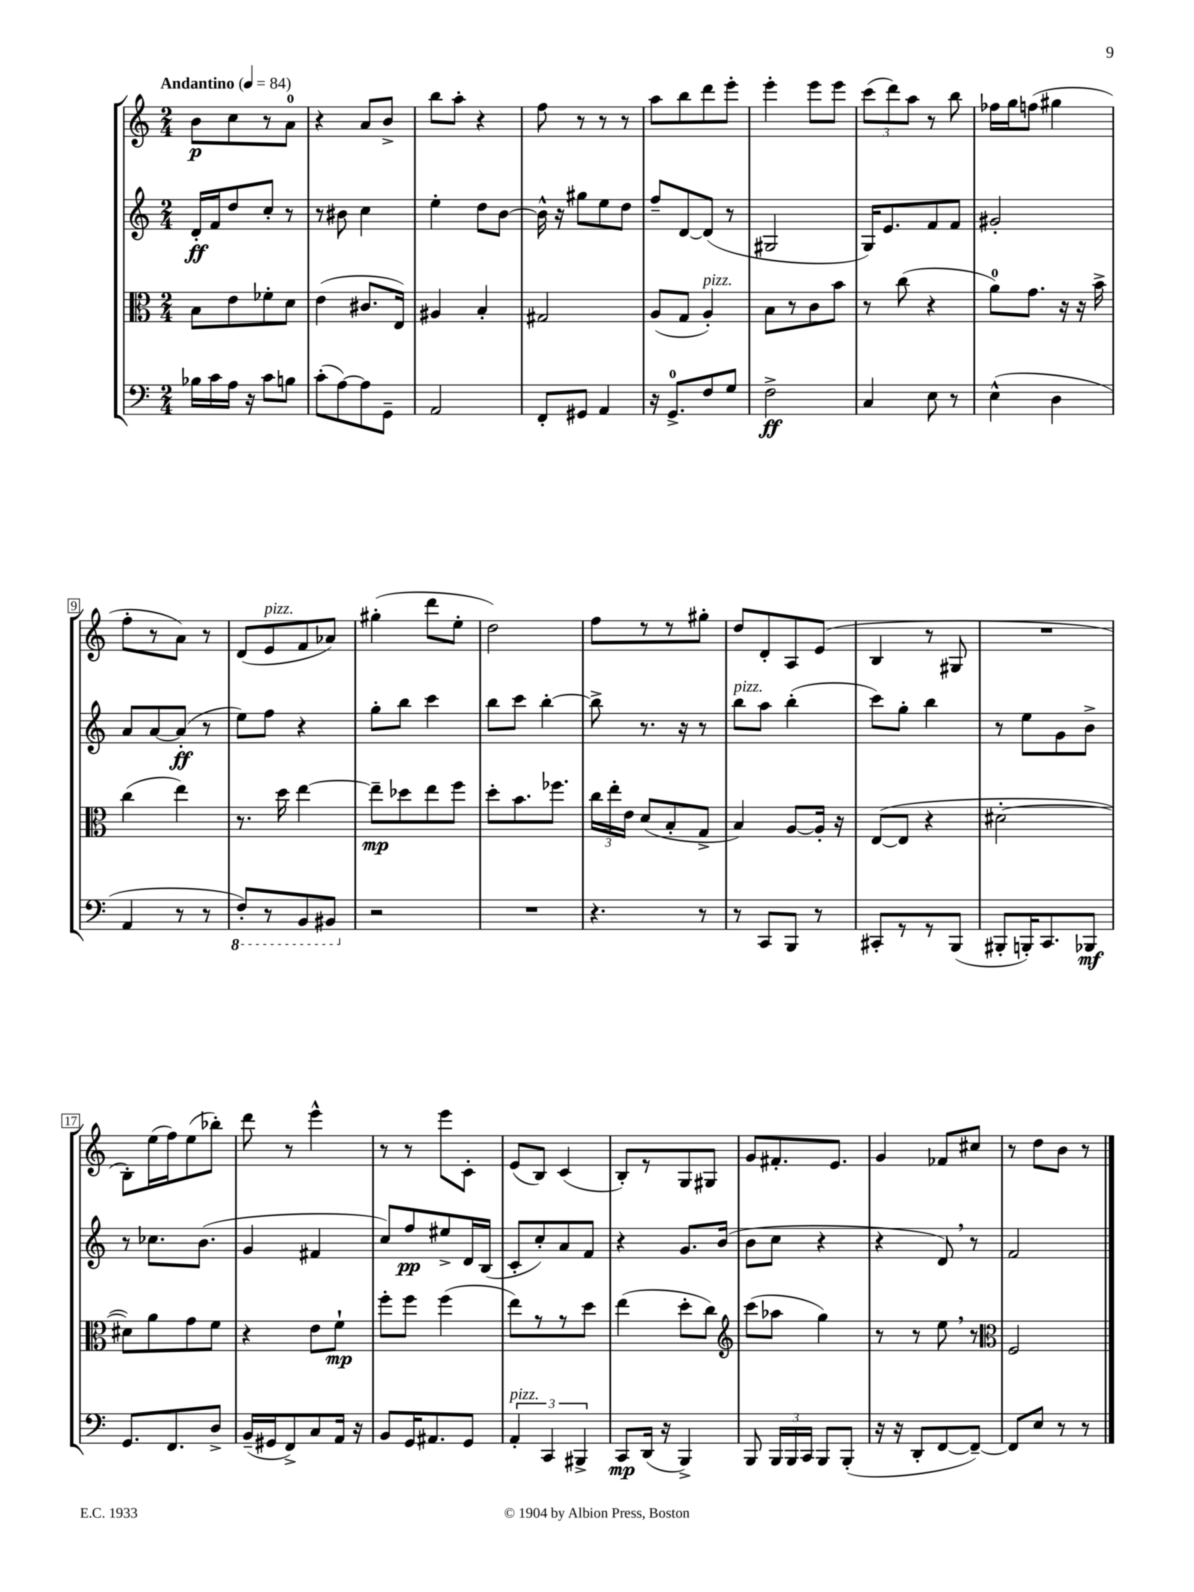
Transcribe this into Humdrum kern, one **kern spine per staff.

**kern	**kern	**kern	**kern
*staff4	*staff3	*staff2	*staff1
*clefF4	*clefC3	*clefG2	*clefG2
*k[]	*k[]	*k[]	*k[]
*M2/4	*M2/4	*M2/4	*M2/4
*MM84	*MM84	*MM84	*MM84
16B-\LL	8B\L	16d'/LL	8b\L
16c\	.	16f/J	.
16A\JJ	8e\	8dd/	8cc\
16r	.	.	.
8c\L	8f-'\	8cc'/J	8r
8B\J	8d\J	8r	8a\J
=	=	=	=
(8c'\L	(4e\	8r	4r
[8A\)	.	8b#\	.
8A\]	8.c#/L	4cc\	8a/L
8GG~\J	.	.	8b^/J
.	16E/Jk)	.	.
=	=	=	=
2AA/	4A#/	4ee'\	8bb\L
.	.	.	8aa'\J
.	4B'/	8dd\L	4r
.	.	[8b\J	.
=	=	=	=
8FF'/L	2G#/	16b^^\]	8ff\
.	.	16r	.
8GG#/J	.	8gg#\L	8r
4AA/	.	8ee\	8r
.	.	8dd\J	8r
=	=	=	=
16r	(8A/L	8ff~/L	8aa\L
8.GG^/L	.	.	.
.	8G/J	[8d/	8bb\
8F/	4A'/)	(8d/]J	8ddd\
8G/J	.	8r	8eee'\J
=	=	=	=
2F^\	8B\L	2G#/	4eee'\
.	8r	.	.
.	8c\	.	8eee\L
.	8b\J	.	8eee\J
=	=	=	=
4C/	8r	16G/LK)	(12ccc\L
.	.	8.e/	.
.	.	.	12ddd\)
.	(8cc\	.	.
.	.	.	12aa\J
8E\	4r	8f/	8r
8r	.	8f/J	8bb\
=	=	=	=
(4E^^\	8a\L)	2g#'/	16ff-\LL
.	.	.	16gg\J
.	8.g\J	.	(8ff\J
4D\	.	.	4gg#\
.	16r	.	.
.	16r	.	.
.	16b^\	.	.
=	=	=	=
4AA/	(4cc\	8a/L	8ff'\L
.	.	[8a/	8r
8r	4ee\)	(8a'/]J	8a\J)
8r	.	8r	8r
=	=	=	=
8FF'/L)	8.r	8ee\L)	(8d/L
8r	.	8ff\J	8e/
.	16dd\	.	.
8BBB/	[4ee\	4r	8f/
8BBB#/J	.	.	8a-/J)
=	=	=	=
2r	8ee~\]L	8gg'\L	(4gg#'\
.	8dd-\	8bb\J	.
.	8ee\	4ccc\	8ddd\L
.	8ff\J	.	8ee'\J
=	=	=	=
2r	8dd'\L	8bb\L	2dd\)
.	8.b\	8ccc\J	.
.	.	[4bb'\	.
.	8.ff-\J	.	.
=	=	=	=
4.r	24cc\LL	8bb^\]	8ff\L
.	24ee'\	.	.
.	24e\JJ	.	.
.	(8d/L	8.r	8r
.	8B'/	.	8r
.	.	16r	.
8r	8G^/J	8r	8gg#'\J
=	=	=	=
8r	4B/)	8bb\L	8dd/L
8CC/L	.	8aa\J	8d'/
8BBB/J	[8A/L	(4bb'\	8A/
8r	16A'/]Jk	.	(8e/J
.	16r	.	.
=	=	=	=
8CC#'/L	([8E/L	8ccc\L)	4B/
8r	8E/]J	8gg'\J	.
8r	4r	4bb\	8r
(8BBB/J	.	.	8G#/
=	=	=	=
8BBB#'/L	[2d#'\	8r	2r
16BBB'/K)	.	8ee\L	.
8.CC/	.	.	.
.	.	8g\	.
8BBB-/J	.	8b^\J	.
=	=	=	=
8.GG/L	8d#\]L)	8r	8B'\L)
.	8a\	8.cc-\L	(16ee\L
8.FF/	.	.	16ff\J)
.	8g\	.	(8ee\
.	.	(8.b\J	.
8D^/J	8f\J	.	8bb-'\J)
=	=	=	=
(16BB~/LL	4r	4g/	8ddd\
16GG#/J	.	.	.
8FF^/)	.	.	8r
8C/	8e\L	4f#/	4eee^^\
16AA/Jk	8f`\J	.	.
16r	.	.	.
=	=	=	=
8BB/L	8ff'\L	8cc/L)	8r
16GG/K	8ff\J	8ff/	8r
8.AA#/	.	.	.
.	(4ff\	8ee#^/	8eee\L
8GG/J	.	16d/L	8c'\J
.	.	(16B/JJ	.
=	=	=	=
6AA'/	8ee\L)	8c'/L	(8e/L
.	8r	8cc'/)	8B/J)
6CC/	.	.	.
.	8r	8a/	(4c/
6BBB#^/	.	.	.
.	8dd\J	8f/J	.
=	=	=	=
8CC/L	(4ee\	4r	8B'/L)
(16DD/Jk	.	.	8r
16r	.	.	.
4BBB^/)	8dd'\L	8.g/L	8G/
.	8cc\J)	.	8G#/J
.	.	(16b/Jk	.
=	=	=	=
*	*clefG2	*	*
8BBB/	(8ccc\L	8b\L	8g/L
24BBB/LL	8aa-\J	8cc\J	8.f#'/
24BBB/	.	.	.
24CC/JJ	.	.	.
8BBB/L	4gg\)	4r	.
.	.	.	8.e/J
(8BBB'/J	.	.	.
=	=	=	=
16r	8r	4r	4g/
16r	.	.	.
8DD'/L	8r	.	.
[8FF/	8ee\	8d/)	8f-/L
8FF~/_J)	8r	8r	8cc#/J
=	=	=	=
*	*clefC3	*	*
8FF/]L	2F/	2f/	8r
8E/J	.	.	8dd\L
8r	.	.	8b\J
8r	.	.	8r
==	==	==	==
*-	*-	*-	*-
